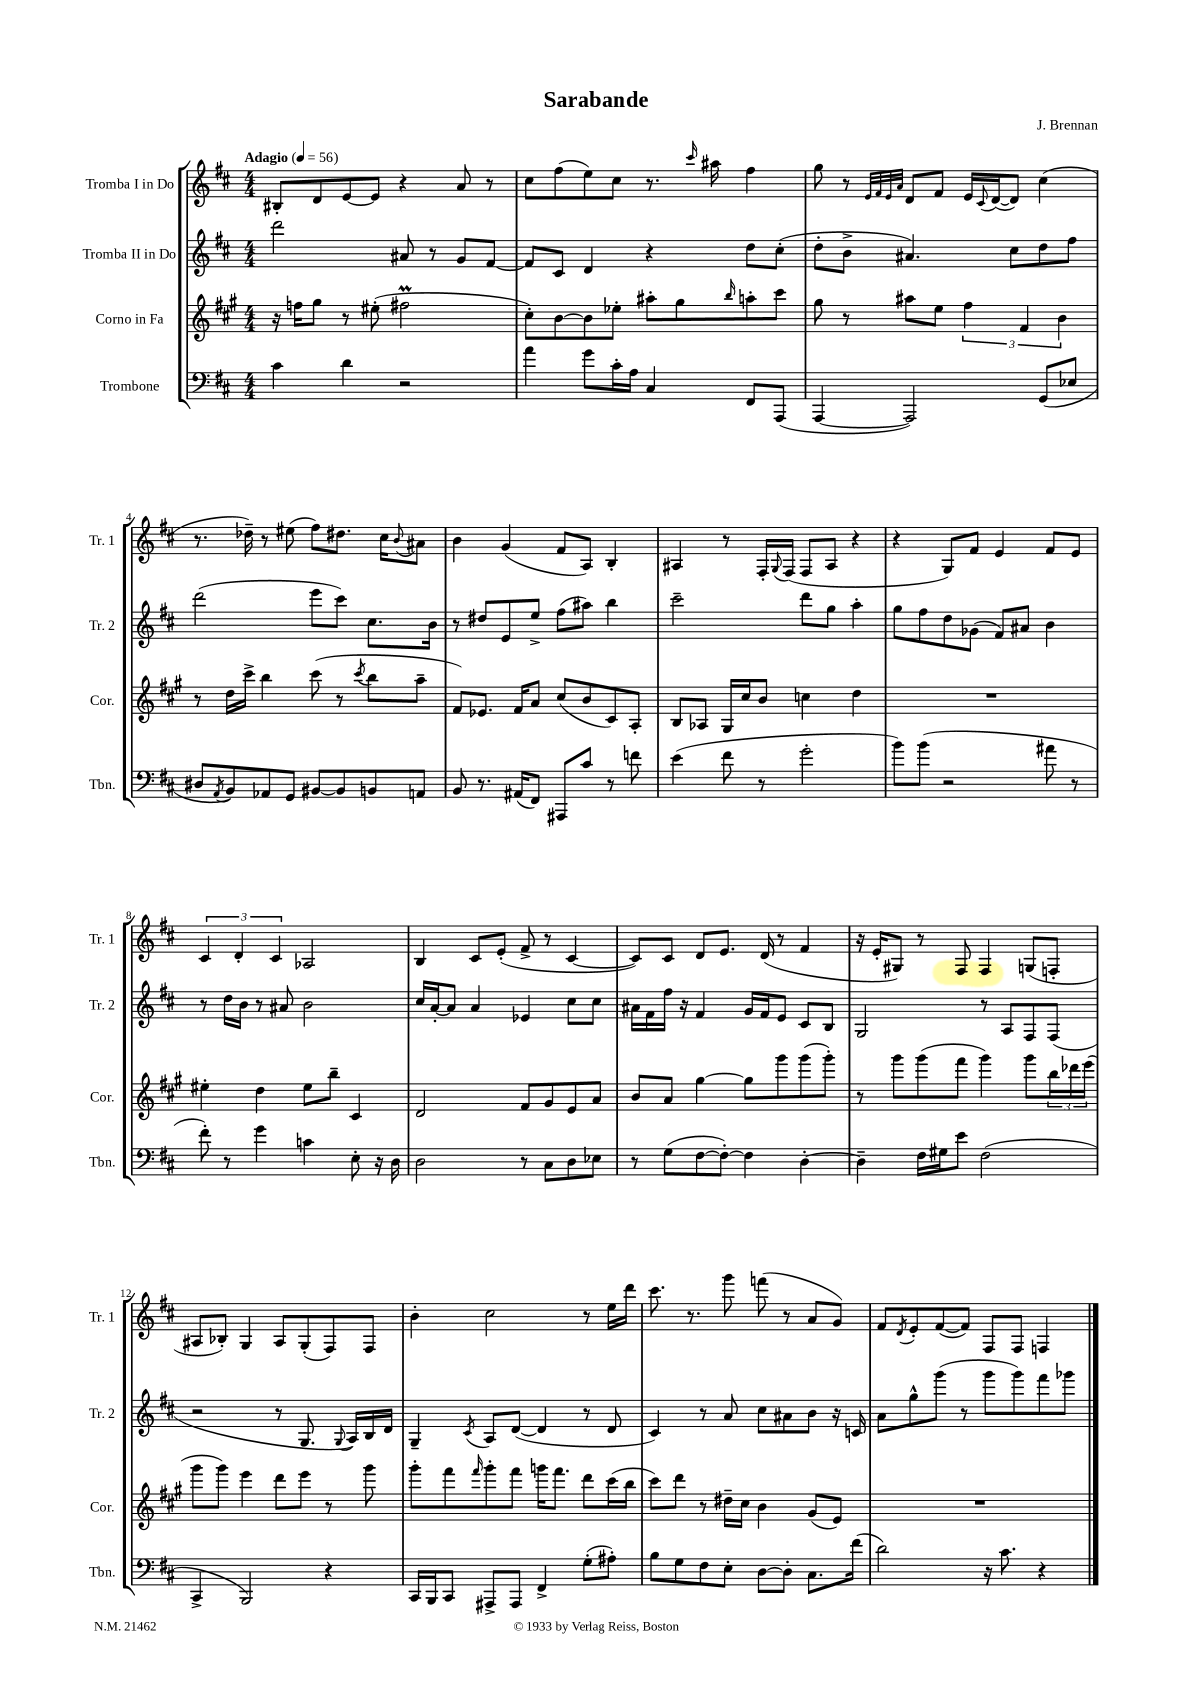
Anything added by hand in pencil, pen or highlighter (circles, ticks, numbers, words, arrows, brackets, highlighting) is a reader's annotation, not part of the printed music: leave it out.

**kern	**kern	**kern	**kern
*part4	*part3	*part2	*part1
*staff4	*staff3	*staff2	*staff1
*I"Trombone	*I"Corno in Fa	*I"Tromba II in Do	*I"Tromba I in Do
*I'Tbn.	*I'Cor.	*I'Tr. 2	*I'Tr. 1
*clefF4	*clefG2	*clefG2	*clefG2
*k[f#c#]	*k[f#c#g#]	*k[f#c#]	*k[f#c#]
*M4/4	*M4/4	*M4/4	*M4/4
*MM56	*MM56	*MM56	*MM56
=1	=1	=1	=1
!	!	!	!LO:TX:a:B:t=Adagio
4c#\	16r	2ddd\	8B#X'/L
.	16ffn\KL	.	.
.	8gg#\J	.	8d/
4d\	8r	.	[8e/
.	(8ee#X'\	.	8e/J]
2r	2ff#XM\	8a#X/	4r
.	.	8r	.
.	.	8g/L	8a/
.	.	[8f#/J	8r
=2	=2	=2	=2
4a\	8cc#'\L)	8f#/L]	8cc#\L
.	[8b\	8c#/J	(8ff#\
8g\L	8b\]	4d/	8ee\)
16c#'\L	8ee-X'\J	.	8cc#\J
16A\JJ	.	.	.
4C#/	8aa#X'\L	4r	8.r
.	8gg#\	.	.
.	.	.	16qqccc#/
.	.	.	16aa#X\
.	16qqbb/	.	.
8FF#/L	8aan'\	8dd\L	4ff#\
(8AAA/J	8ccc#\J	(8cc#'\J	.
=3	=3	=3	=3
[4AAA/	8gg#\	8dd'\L	8gg\
.	8r	8b^\J	8r
.	.	.	32qqe/LLL
.	.	.	32qqf#/
.	.	.	32qqe/
.	.	.	32qqa/JJJ
2AAA/])	8aa#X\L	4.a#X/)	8d/L
.	8ee\J	.	8f#/J
.	6ff#\	.	16e/LL
.	.	.	8qqc#/
.	.	.	([16d/J
.	.	8cc#\L	8d/J])
.	6f#/	.	.
(8GG/L	.	8dd\	(4cc#\
.	6b\	.	.
8E-X/J	.	8ff#\J	.
!!LO:LB:g=z
=4	=4	=4	=4
8D#X/L	8r	(2ddd\	8.r
8qAA/	.	.	.
8BB/)	16dd\LL	.	.
.	16ccc#^\JJ	.	16dd-X~\)
8AA-X/	4bb\	.	8r
8GG/J	.	.	(8ee#X\
[8BB#X/L	(8ccc#\	8eee\L	8ff#\L)
8BB#/]	8r	8ccc#\J)	8.dd#X\J
.	8qccc#/	.	.
8BBn/	8bb\L	8.cc#\L	.
.	.	.	16cc#\KL
.	.	.	8qqb/
8AAn/J	8aa~\J	.	8a#X\J
.	.	16b\Jk	.
=5	=5	=5	=5
8BB/	8f#/L)	8r	4b\
8.r	8.e-X/J	8dd#X/L	.
.	.	8e/	(4g/
(16AA#X/KL	16f#/KL	.	.
8FF#/J)	8a/J	8ee^/J	.
8AAA#X/L	(8cc#/L	(8ff#\L	8f#/L
8c#/J	8b/	8aa#X\J)	8A/J)
8r	8c#/)	4bb\	4B'/
8fn\	8A'/J	.	.
=6	=6	=6	=6
(4e\	8B/L	2ccc#~\	4A#X/
.	8A-X/J	.	.
8f#\	16G#/LL	.	8r
.	16cc#/J	.	.
8r	8b/J	.	16F#'/LL
.	.	.	8qqG/
.	.	.	(16F#/JJ
2g'\	4ccn\	8ddd\L	8F#/L
.	.	8gg\J	8A#/J
.	4dd\	4aa'\	4r
=7	=7	=7	=7
8b\L)	1r	8gg\L	4r
(8b\J	.	8ff#\	.
2r	.	8dd\	8G/L)
.	.	(8g-X\J	8f#/J
.	.	8f#/L)	4e/
.	.	8a#X/J	.
8a#X\	.	4b\	8f#/L
8r	.	.	8e/J
!!LO:LB:g=z
=8	=8	=8	=8
8f#'\)	4ee#X'\	8r	6c#/
8r	.	16dd\LL	.
.	.	.	6d'/
.	.	16b\JJ	.
4g\	4dd\	8r	.
.	.	.	6c#/
.	.	8a#X/	.
4cn\	8ee#\L	2b\	2A-X/
.	8bb~\J	.	.
8E'\	4c#/	.	.
16r	.	.	.
16D\	.	.	.
=9	=9	=9	=9
2D\	2d/	16cc#/LL	4B/
.	.	[16a'/J	.
.	.	8a/J]	.
.	.	4a/	8c#/L
.	.	.	(8e'/J
8r	8f#/L	4e-X/	8f#^/
8C#\L	8g#/	.	8r
8D\	8e/	8cc#\L	[4c#/
8E-X\J	8a/J	8cc#\J	.
=10	=10	=10	=10
8r	8b/L	16a#X\LL	8c#/L])
.	.	16f#\	.
(8G\L	8a/J	16ff#\JJ	8c#/J
.	.	16r	.
[8F#\	[4gg#\	4f#/	8d/L
8F#'\J_)	.	.	8.e/J
4F#\]	8gg#\L]	16g/LL	.
.	.	16f#/J	(16d/
.	8ggg#\	8e/J	8r
[4D'\	(8ggg#\	8c#/L	4f#/
.	8ggg#'\J)	8B/J	.
=11	=11	=11	=11
4D~\]	8r	2G/	16r
.	.	.	16e'/KL
.	8ggg#\L	.	8G#X/J)
16F#\LL	(8ggg#\	.	8r
16G#X\J	.	.	.
8e\J	8fff#\J	.	8F#/
(2F#\	4ggg#\)	8r	4F#/
.	.	8A/L	.
.	8ggg#\L	8F#/	(8Gn/L
.	24bb\L	(8F#/J	8Fn'/J
.	24ddd-X\	.	.
.	(24eee\JJ	.	.
!!LO:LB:g=z
=12	=12	=12	=12
4CC#^/	8ggg#\L	2r	8A#X/L
.	8ggg#\J)	.	8B-X'/J)
2BBB/)	4eee\	.	4G/
.	8ddd\L	8r	8A#/L
.	8eee\J	8.G/	(8G'/
4r	8r	.	8F#/)
.	.	8qqG/	.
.	.	16A/LL)	.
.	8ggg#\	16B/	8F#/J
.	.	16d/JJ	.
=13	=13	=13	=13
16CC#/LL	8ggg#'\L	4G~/	4b'\
16BBB/J	.	.	.
8CC#/J	8fff#\	.	.
.	16qqfff#/	8qc#/	.
8AAA#X^/L	8ggg#'\	8A/L	2cc#\
8AAA#/J	8fff#\J	([8d/J	.
4FF#^/	16gggn\KL	4d/]	.
.	8.fff#\J	.	.
(8G'\L	8ddd\L	8r	8r
8A#X'\J)	(16ccc#\L	8d/	16ee\LL
.	16bb\JJ	.	16ddd\JJ
=14	=14	=14	=14
8B\L	8ccc#\L)	4c#/)	8.ccc#\
8G\	8ddd\J	.	.
.	.	.	8.r
8F#\	8r	8r	.
8E'\J	16dd#X~\LL	8a/	8ggg\
.	16cc#\JJ	.	.
[8D\L	4b\	8cc#\L	(8fffn\
8D'\J]	.	8a#X\	8r
8.C#\L	(8g#/L	8b\J	8a/L
.	8e/J)	16r	8g/J)
(16f#\Jk	.	16cn/	.
=15	=15	=15	=15
2d\)	1r	8a\L	8f#/L
.	.	.	8qd/
.	.	8gg^^\	8e'/
.	.	(8ggg\J	([8f#/
.	.	8r	8f#/J])
16r	.	8ggg\L	8F#/L
8.c#\	.	.	.
.	.	8ggg\)	8F#/J
4r	.	8fff#\	4Fn/
.	.	8ggg-X\J	.
==	==	==	==
*-	*-	*-	*-
